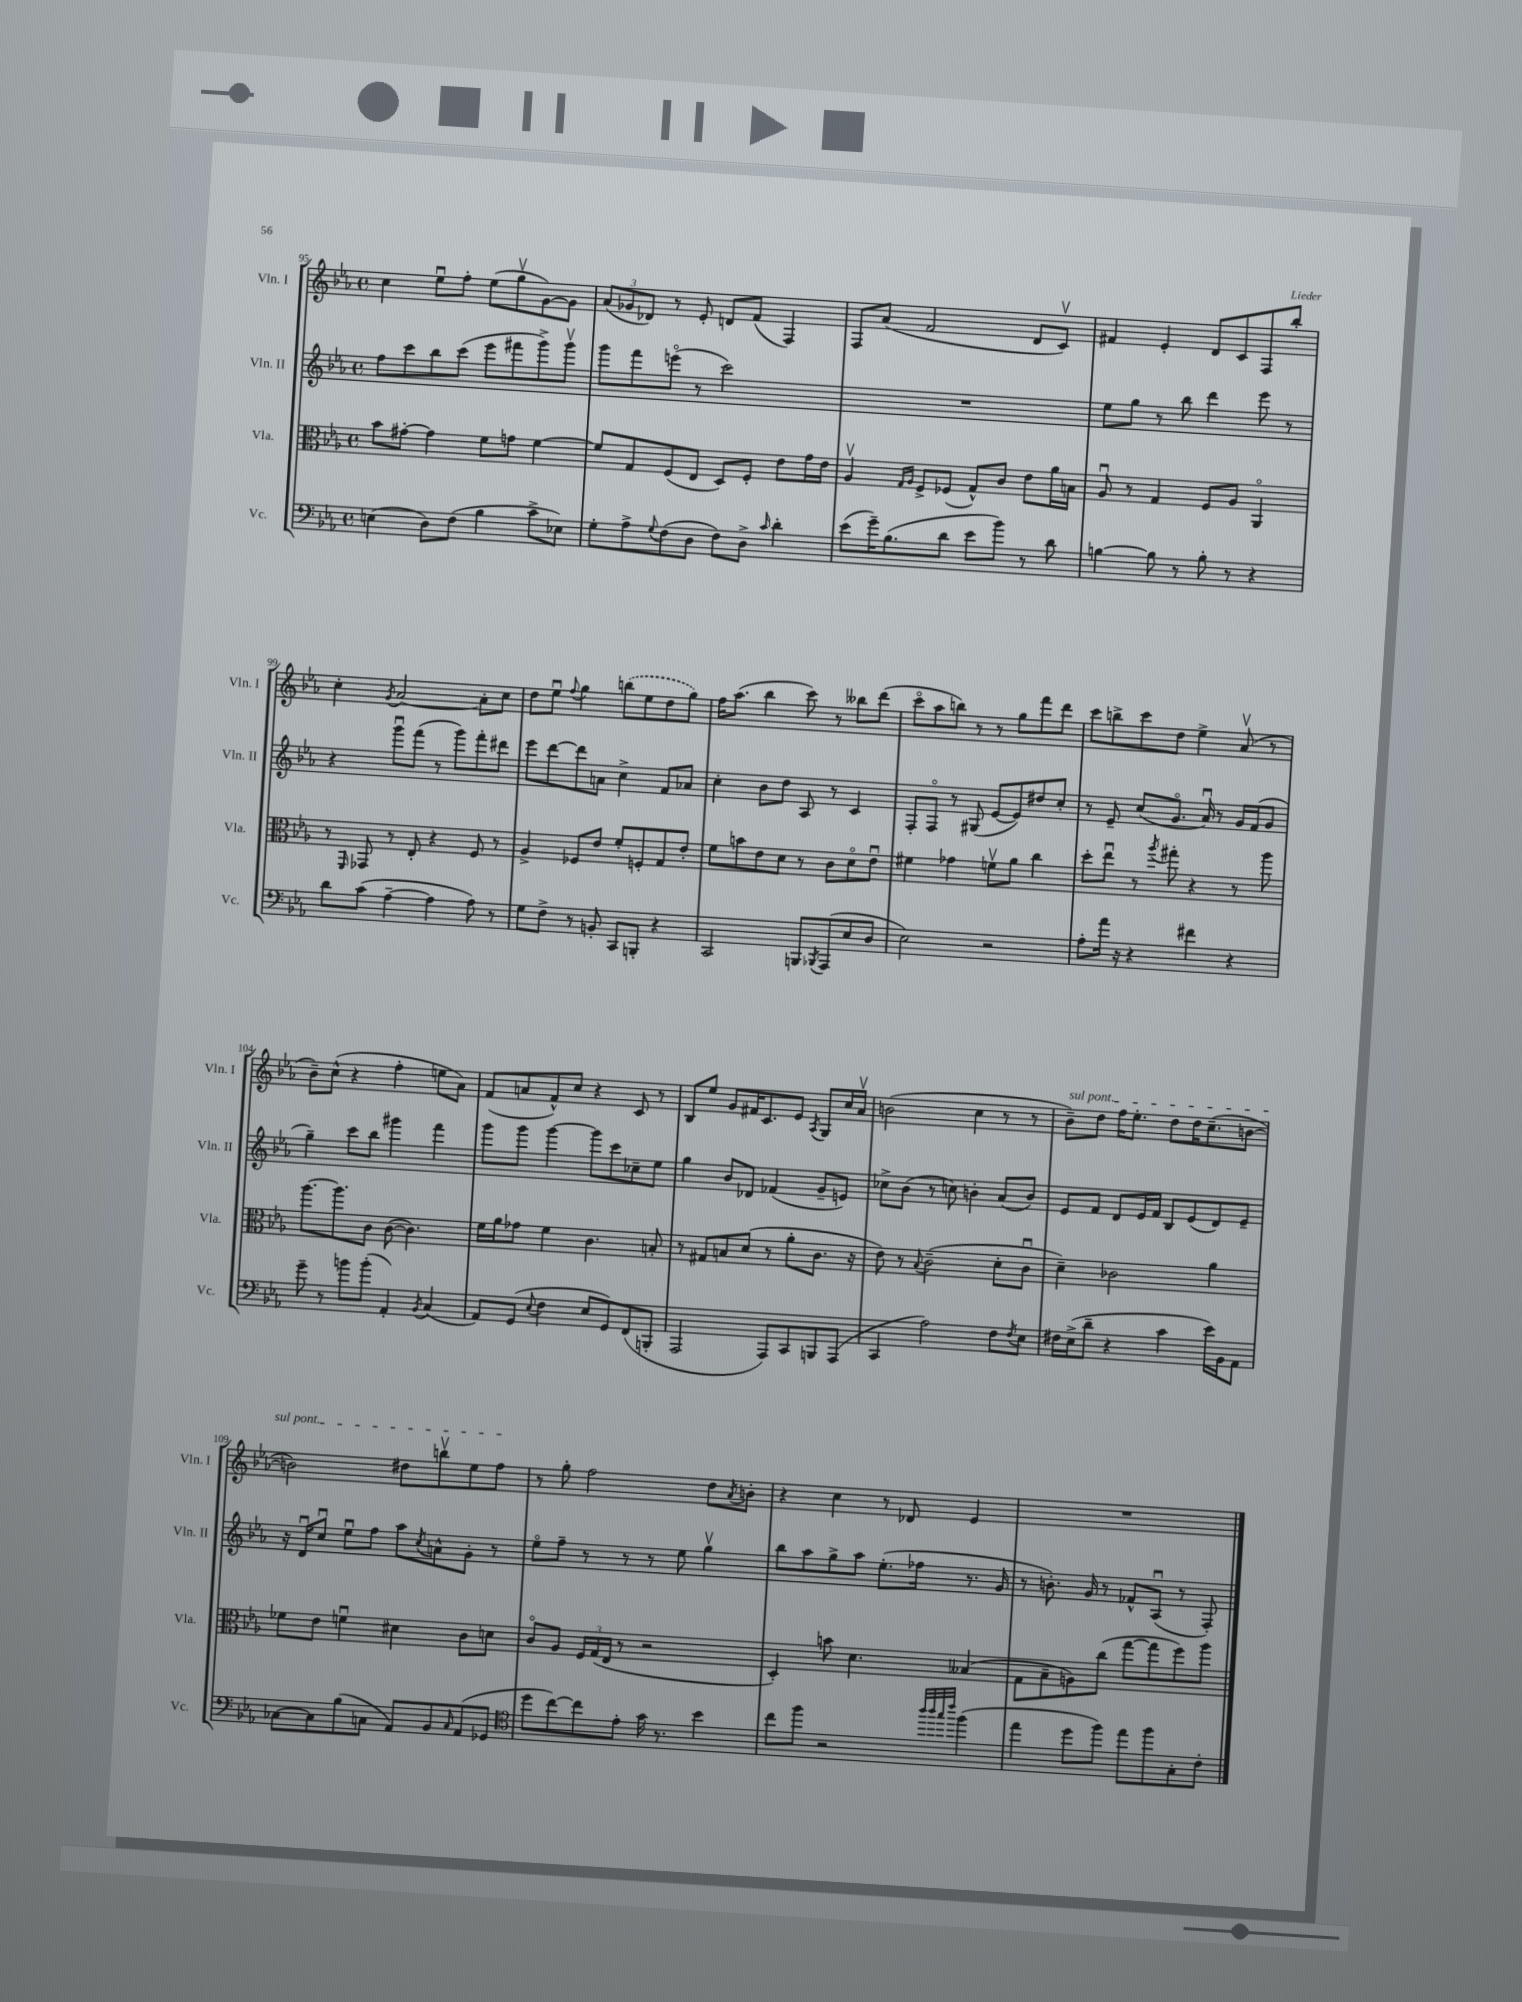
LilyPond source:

<<
\new StaffGroup <<
\new Staff = "s0" \with { instrumentName = "Vln. I" shortInstrumentName = "Vln. I" } {
    \clef treble \key ees \major \defaultTimeSignature \time 4/4
    c''4 ees''8\downbow f''8-. ees''8( g''8\upbow g'8~) g'8 |
    \tuplet 3/2 { aes'8( ges'8 des'8) } r8 ees'8-. d'8 f'8( f4) |
    f8 aes'8( f'2 d'8 c'8\upbow) |
    fis'4 ees'4-. d'8 c'8 f8 bes''8-. |
    c''4-. \acciaccatura { g'8 } aes'2~ aes'8-. c''8 |
    d''8 ees''8\downbow \appoggiatura { f''8 } g''4 \once \slurDashed b''8( ees''8 d''8 g''8) |
    f''16 aes''8.( bes''4 c'''8) r8 beses''8 d'''8( |
    c'''8\flageolet aes''8 b''8) r8 r8 g''8 f'''8 d'''8 |
    c'''8 b''8-> c'''8 d''8 ees''4-> aes'8\upbow( r8 |
    bes'8--) c''8-^( r4 f''4-. e''8 aes'8) |
    f'8( a'8 f'8-^) c''8 r4 c'8 r8 |
    bes8 ees''8 g'8 fis'16 c'8. ees'8 \acciaccatura { aes8 } g8 c''16 aes'16\upbow |
    b'2( c''4 r8 r8 |
    \once \override TextSpanner.bound-details.left.text = \markup { \italic "sul pont." } bes'8--\startTextSpan) d''8 f''16 ees''8.-. d''8 d''16 c''8.--( b'8~ |
    b'2) dis''8 b''8\upbow ees''8 f''8\stopTextSpan |
    r8 g''8-. f''2 d''8 \acciaccatura { aes'8 } b'8-. |
    r4 c''4 r8 des'8 ees'4 |
    R1 \bar "|." |
}
\new Staff = "s1" \with { instrumentName = "Vln. II" shortInstrumentName = "Vln. II" } {
    \clef treble \key ees \major \defaultTimeSignature \time 4/4
    f''8 c'''8 bes''8 c'''8( ees'''8 fis'''8 g'''8->) g'''8\upbow |
    g'''8 f'''8 e'''8\flageolet( r8 c'''2) |
    R1 |
    ees''8 g''8 r8 bes''8 d'''4 ees'''8 r8 |
    r4 g'''8\downbow f'''8( r8 g'''8) f'''8-. dis'''8 |
    ees'''8 d'''8~ d'''8 a'8 c''4-> f'8 aes'8 |
    c''4-. bes'8 d''8 aes8 r8 c'4 |
    f8-. f8\flageolet r8 gis8( ees'8~ ees'8) dis''8 c''8-. |
    r8 ees'8-- c''8( g'8.\flageolet aes'16\downbow) r8 g'16 f'16( g'8 |
    g''4--) c'''8 bes''8 gis'''4 f'''4 |
    g'''8 g'''8 g'''4~ g'''8 c'''8 ces''8-- ees''8 |
    g''4 bes'8 des'8 fes'4( g'8-- e'8) |
    ces''8-> bes'8( r8 c''8) b'4-. aes'8( b'8) |
    ees'8 f'8 d'8 ees'16 f'16 bes8 ees'8( d'8) ees'8-- |
    r16 d'16\downbow c''8\downbow ees''8\downbow f''8 aes''8 \acciaccatura { c''8 } a'8-^ g'8-. r8 |
    ees''8\flageolet f''8-- r8 r8 r8 ees''8 g''4\upbow |
    bes''8 aes''8 g''8-> aes''8 ees''8.-.( fes''16 r8. g'16 |
    r8 b'8.-.) g'16 r8 fes'8-^ aes8\downbow( r8 f8-.) \bar "|." |
}
\new Staff = "s2" \with { instrumentName = "Vla." shortInstrumentName = "Vla." } {
    \clef alto \key ees \major \defaultTimeSignature \time 4/4
    bes'8 gis'8~-. gis'4 f'8 g'8 f'4~ |
    f'8 g8 f8( ees8 d8) f8-. ees'8 g'16 ees'16 |
    aes4\upbow \grace { g16 aes16 } f8-> fes8( g8-^) c'8 ees'8 aes'16 b16 |
    aes8\downbow r8 g4 f8 aes8 aes,4\flageolet |
    r8 \grace { f,16 } ges,8 r8 ees8-. r4 f8 r8 |
    aes4-> fes8 ees'8 f'8-. f8-. g8 ees'8-. |
    f'8 b'8 ees'8 d'8 r8 c'8 d'8\flageolet ees'8\downbow |
    fis'4 ges'4 f'8\upbow aes'8 c''4 |
    d''8-. ees''8\downbow r8 \acciaccatura { aes''8 } gis''8-. r4 r8 aes''8 |
    aes''8.~ aes''8. c'8 c'8~( c'4.) |
    f'16 aes'16 ges'8 f'4 c'4. b8-. |
    r8 gis8 b8 d'8( r8 aes'8-. c'8. r16 |
    ees'8) r8 \appoggiatura { bes8 } c'2--( d'8-. c'8\downbow |
    d'4--) ces'2 aes'4 |
    fes'8 ees'8 f'4\downbow dis'4 c'8 d'8 |
    c'8\flageolet aes8 \tuplet 3/2 { f16 g16( ees16 } r8 r2 |
    d4-.) b'8 d'4. beses4( |
    g8 bes8-- a8) c''8( g''8~ g''8 f''8) aes''8 \bar "|." |
}
\new Staff = "s3" \with { instrumentName = "Vc." shortInstrumentName = "Vc." } {
    \clef bass \key ees \major \defaultTimeSignature \time 4/4
    e4( d8) f8( bes4 c'8-> ees8) |
    g8-. aes8-> \appoggiatura { g8 } f8( d8 f8) d8-> \grace { c'16 } d'4-. |
    ees'8( g'16--) bes8.( d'8 ees'8 bes'8) r8 d'8 |
    b4~ b8 r8 b8-. r8 r4 |
    d'8 c'8( aes4~-- aes4 aes8) r8 |
    g8 f8-> r8 b,8-. c,8 b,,8-. r4 |
    c,2 b,,8 \acciaccatura { bes,,8 } aes,,8( ees8 d8 |
    ees2) r2 |
    aes8-. aes'16 r16 r4 fis'4 r4 |
    g'8-- r8 b'8 b'8-.( aes,4-.) \acciaccatura { bes,8 } c4( |
    aes,8) g,8( \appoggiatura { ees8 } f4 ees8 g,8) f,8( b,,8-. |
    aes,,2 aes,,8) c,8 b,,8 aes,,8( |
    c,4 aes2) f8 \acciaccatura { f8 } ees8 |
    fis16 ees16->( d'8-- r4 c'4 ees'16) bes,16 aes,8 |
    ces8~ ces8 bes8( c8 aes,8) bes,8 \grace { c16 } aes,8( ges,8 |
    \clef tenor d''8 c''8~) c''8 ees'8-. g'16 r8. bes'4 |
    c''8 f''8 r2 \grace { aes''32 aes''32 g''32 c'''32 } f''4( |
    ees''4 d''8 f''8) ees''8 f''8 g8-. c'8-. \bar "|." |
}
>>
>>
\layout { \context { \Score currentBarNumber = #95 } }
